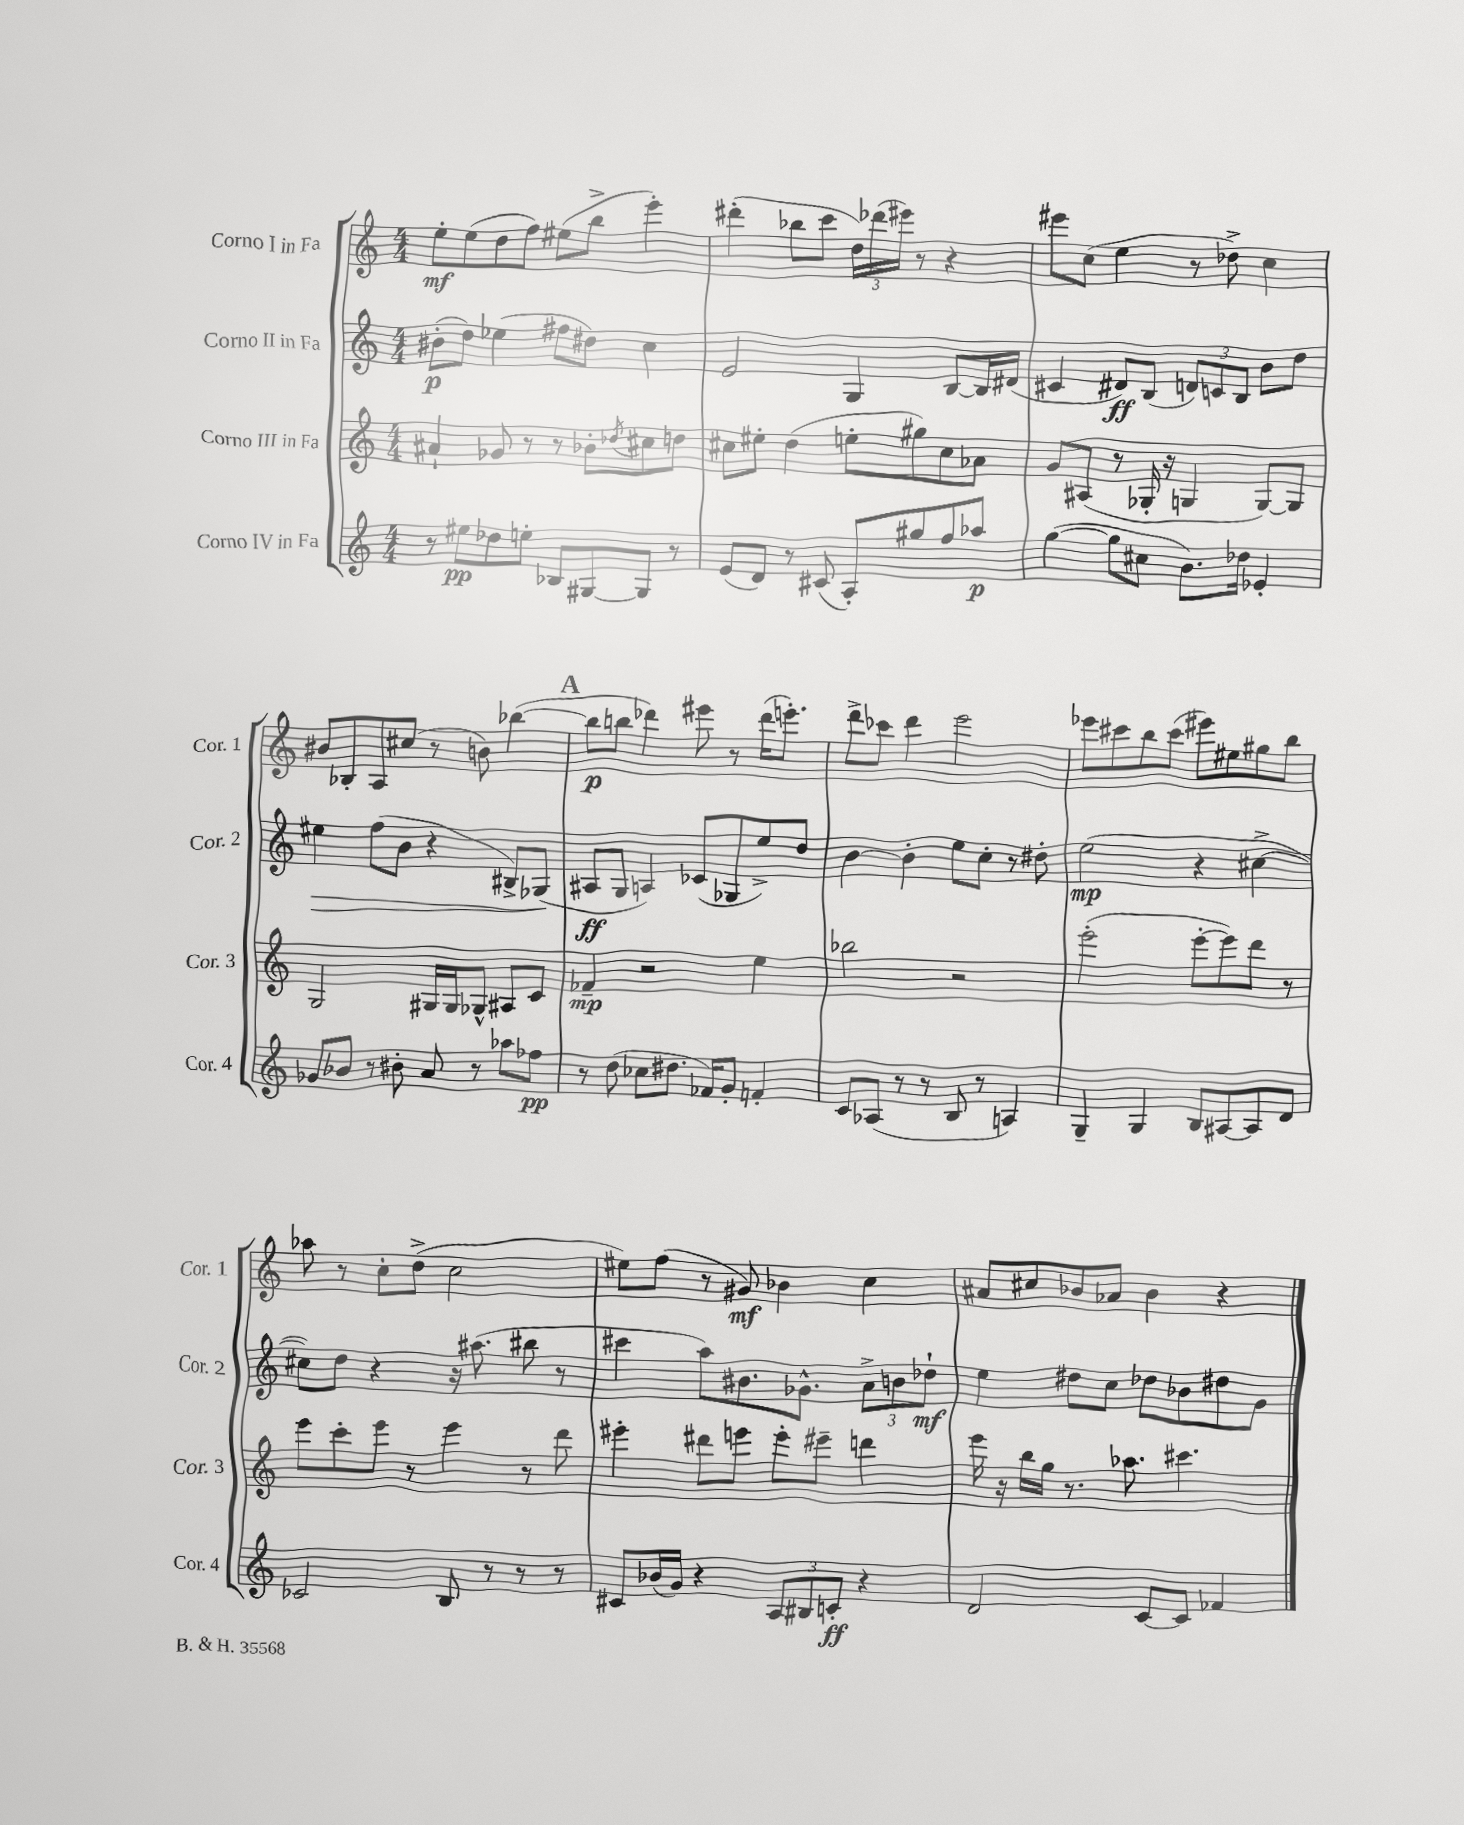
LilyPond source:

<<
\new StaffGroup <<
\new Staff = "s0" \with { instrumentName = "Corno I in Fa" shortInstrumentName = "Cor. 1" } {
    \clef treble \key c \major \numericTimeSignature \time 4/4
    e''8-.\mf e''8( d''8 f''8) eis''8( b''8-> e'''4-.) |
    dis'''4-.( bes''8 c'''8 \tuplet 3/2 { d''16) des'''16( eis'''16) } r8 r4 |
    eis'''8 c''8( e''4 r8 des''8->) c''4 |
    bis'8 bes8-. a8 cis''8( r8 b'8) bes''4~( |
    \mark \markup { \bold "A" } bes''8\p b''8 des'''4) eis'''8 r8 des'''16( e'''8.-.) |
    d'''8-> ces'''8 d'''4 e'''2 |
    ees'''8 cis'''8 b''8 cis'''8( eis'''8) eis''8 gis''8 b''8 |
    aes''8 r8 c''8-. d''8->( c''2 |
    eis''8) f''8( r8 gis'8\mf) bes'4 c''4 |
    ais'8 cis''8 bes'8 aes'8 bes'4 r4 \bar "|." |
}
\new Staff = "s1" \with { instrumentName = "Corno II in Fa" shortInstrumentName = "Cor. 2" } {
    \clef treble \key c \major \numericTimeSignature \time 4/4
    bis'8-.\p( d''8) ees''4( fis''8 dis''8) c''4 |
    e'2 g4 b8~ b16 dis'16( |
    cis'4 dis'8\ff) b8( \tuplet 3/2 { d'8) c'8 b8 } b'8 d''8 |
    eis''4\> f''8( b'8 r4 bis8->) ges8\!( |
    \mark \markup { \bold "A" } ais8\ff g8 a4) ces'8( ges8 e''8->) d''8 |
    b'4~ b'4-. e''8 c''8-. r8 dis''8-. |
    e''2\mp( r4 cis''4~-> |
    cis''8) d''8 r4 r16 ais''8.( bis''8 r8 |
    cis'''4 a''8) bis'8. ges'8.-^ \tuplet 3/2 { a'8-> b'8 des''8-!\mf } |
    e''4 dis''8 c''8 des''8 bes'8 dis''8 g'8 \bar "|." |
}
\new Staff = "s2" \with { instrumentName = "Corno III in Fa" shortInstrumentName = "Cor. 3" } {
    \clef treble \key c \major \numericTimeSignature \time 4/4
    ais'4-! ges'8 r8 r8 bes'8-. \acciaccatura { des''8 } cis''8 d''8 |
    cis''8 eis''8-. d''4( e''8-. gis''8) cis''8 aes'8 |
    g'8 ais8( r8 ges16-. r16 g4 g8~) g8 |
    g2 gis16 gis16 ges8-^ ais8 c'8 |
    \mark \markup { \bold "A" } fes'4--\mp r2 e''4 |
    bes''2 r2 |
    e'''2-.( e'''8~-. e'''8) d'''8 r8 |
    e'''8 c'''8-. e'''8 r8 e'''4 r8 d'''8 |
    eis'''4-. dis'''8 e'''8 e'''8-. eis'''8-- d'''4 |
    e'''16 r16 b''16 g''16 r8. aes''8. cis'''4. \bar "|." |
}
\new Staff = "s3" \with { instrumentName = "Corno IV in Fa" shortInstrumentName = "Cor. 4" } {
    \clef treble \key c \major \numericTimeSignature \time 4/4
    r8 eis''8\pp des''8 e''8-. bes8 gis8~ gis8 r8 |
    e'8( d'8) r8 cis'8( a8-.) gis''8 f''8 aes''8\p |
    g''4~( g''8 cis''8 b'8.) des''16 ees'4-. |
    ges'8 bes'8 r8 bis'8-. a'8 r8 aes''8 fes''8\pp |
    \mark \markup { \bold "A" } r8 d''8( ces''8 dis''8. fes'16) g'8-. f'4-. |
    c'8 aes8( r8 r8 b8 r8 a4) |
    g4-- g4 b8 ais8~ ais8 d'8 |
    ces'2 b8 r8 r8 r8 |
    cis'8 bes'16( g'16) r4 \tuplet 3/2 { a8 bis8 c'8-.\ff } r4 |
    d'2 c'8~ c'8 fes'4 \bar "|." |
}
>>
>>
\layout { \context { \Score \remove "Bar_number_engraver" } }
